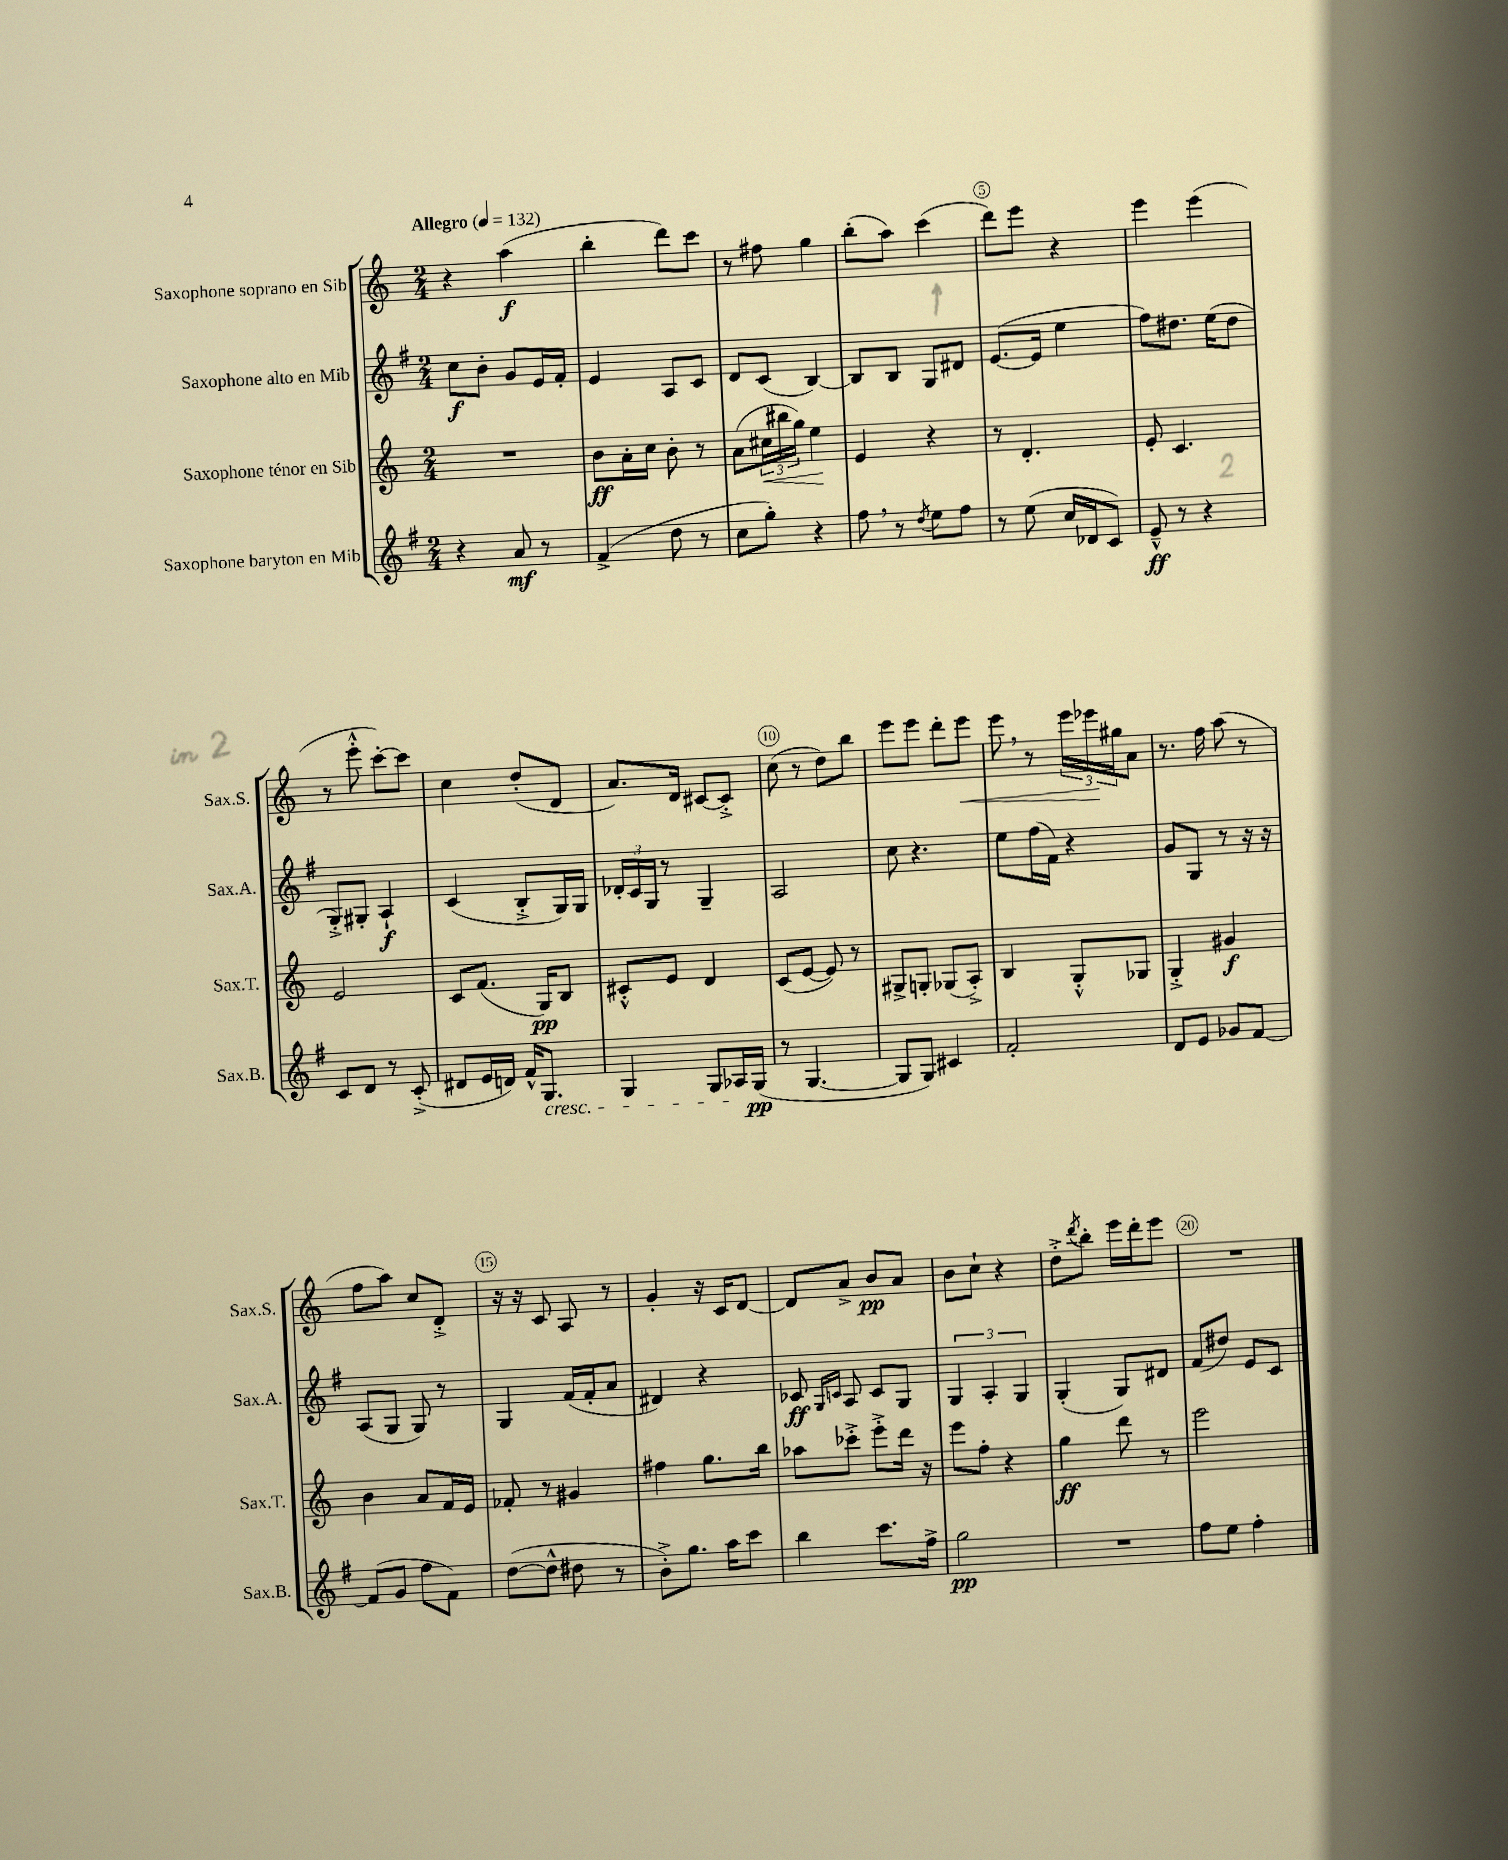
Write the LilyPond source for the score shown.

<<
\new StaffGroup <<
\new Staff = "s0" \with { instrumentName = "Saxophone soprano en Sib" shortInstrumentName = "Sax.S." } {
    \clef treble \key c \major \numericTimeSignature \time 2/4 \tempo "Allegro" 4 = 132
    r4 a''4\f( |
    b''4-. d'''8) c'''8 |
    r8 fis''8 g''4 |
    b''8-.( a''8) c'''4( |
    d'''8) e'''8 r4 |
    e'''4 e'''4( |
    r8 e'''8-.-^ c'''8~-.) c'''8 |
    c''4 d''8-.( d'8 |
    a'8.) d'16 cis'8~ cis'8-.-> |
    c''8( r8 d''8) b''8 |
    e'''8 e'''8 d'''8-. e'''8\< |
    e'''8 \breathe r8 \tuplet 3/2 { e'''16 ees'''16\! gis''16 } a'8 |
    r8. f''16 a''8( r8 |
    f''8 a''8) c''8 d'8-.-> |
    r16 r16 c'8 a8 r8 |
    g'4-. r16 c'16 d'8~ |
    d'8 a'8-> b'8\pp a'8 |
    b'8 c''8-! r4 |
    d''8-.-> \acciaccatura { d'''8 } b''8-. e'''16 d'''16-. e'''8 |
    R2 \bar "|." |
}
\new Staff = "s1" \with { instrumentName = "Saxophone alto en Mib" shortInstrumentName = "Sax.A." } {
    \clef treble \key g \major \numericTimeSignature \time 2/4
    c''8\f b'8-. g'8 e'16 fis'16-. |
    e'4 a8 c'8 |
    d'8 c'8( b4~) |
    b8 b8 g8 dis'8 |
    e'8.~( e'16 e''4 |
    fis''8) dis''8. e''16( dis''8 |
    g8-.->) gis8-. a4-!\f |
    c'4( b8-.-> g16) g16 |
    \tuplet 3/2 { des'16-. c'16 g16 } r8 g4-- |
    a2 |
    c''8 r4. |
    e''8 fis''16( fis'16) r4 |
    g'8 g8 r8 r16 r16 |
    a8( g8 g8) r8 |
    g4 fis'16( fis'16-. a'8 |
    dis'4) r4 |
    ces'8\ff \grace { g16 c'16 } a8 c'8 g8 |
    \tuplet 3/2 { g4 a4-. g4 } |
    g4-.( g8) dis'8 |
    fis'8( dis''8) e'8 c'8 \bar "|." |
}
\new Staff = "s2" \with { instrumentName = "Saxophone ténor en Sib" shortInstrumentName = "Sax.T." } {
    \clef treble \key c \major \numericTimeSignature \time 2/4
    R2 |
    b'8\ff a'16-. c''16 b'8-. r8 |
    a'8( \tuplet 3/2 { cis''16\< bis''16 g''16) } e''4\! |
    e'4 r4 |
    r8 d'4.-. |
    e'8-. c'4. |
    e'2 |
    c'8 f'8.( g16\pp) b8 |
    cis'8-.-^ e'8 d'4 |
    c'8( e'8~ e'8) r8 |
    gis8-> g8-. ges8( a8-.->) |
    b4 g8-.-^ ges8 |
    g4-.-> gis'4\f |
    b'4 a'8 f'16 e'16 |
    fes'8-. r8 gis'4 |
    fis''4 g''8. b''16 |
    aes''8 ces'''8-.-> e'''8-.-> d'''16 r16 |
    e'''8 f''8-. r4 |
    g''4\ff d'''8 r8 |
    e'''2 \bar "|." |
}
\new Staff = "s3" \with { instrumentName = "Saxophone baryton en Mib" shortInstrumentName = "Sax.B." } {
    \clef treble \key g \major \numericTimeSignature \time 2/4
    r4 a'8\mf r8 |
    fis'4->( d''8 r8 |
    c''8 g''8-.) r4 |
    fis''8 \breathe r8 \acciaccatura { d''8 } e''8 fis''8 |
    r8 e''8( c''16 des'16 c'8) |
    e'8---^\ff r8 r4 |
    c'8 d'8 r8 c'8-.->( |
    dis'8 e'16 d'16) fis'16-^ g8.\cresc |
    g4 g8 aes16\! g16\pp( |
    r8 g4.~ |
    g8 g8) cis'4 |
    fis'2-. |
    d'8 e'8 ges'8 fis'8~ |
    fis'8( g'8 fis''8 fis'8) |
    d''8~( d''8-^ dis''8 r8 |
    b'8-.->) g''8. a''16 c'''8 |
    b''4 c'''8. fis''16-> |
    g''2\pp |
    R2 |
    fis''8 e''8 fis''4-. \bar "|." |
}
>>
>>
\layout { \context { \Score \override BarNumber.break-visibility = ##(#f #t #t) barNumberVisibility = #(every-nth-bar-number-visible 5) \override BarNumber.stencil = #(make-stencil-circler 0.1 0.3 ly:text-interface::print) } }
